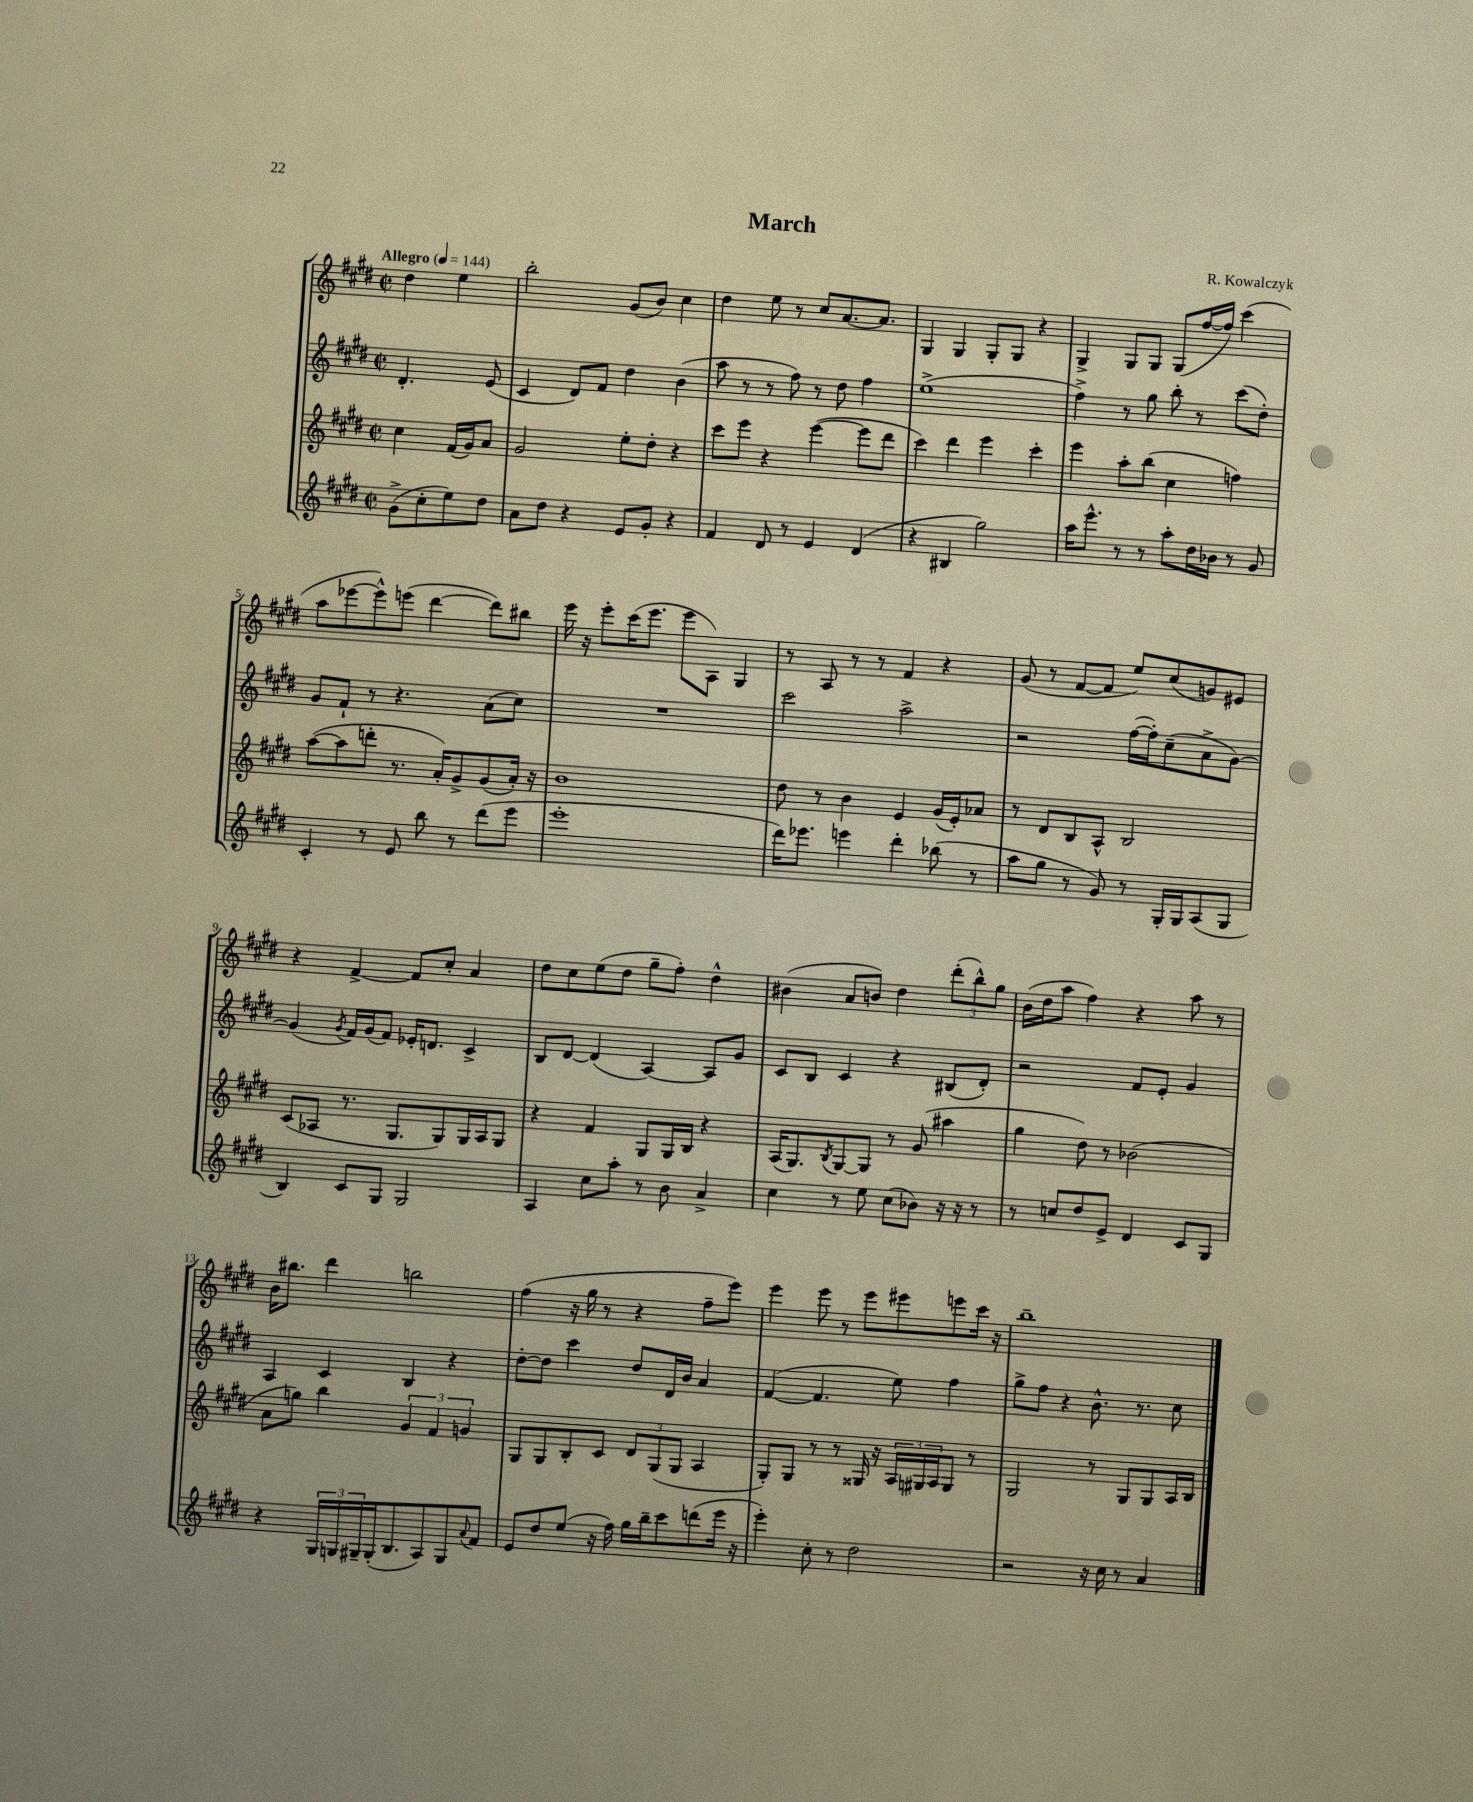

**kern	**kern	**kern	**kern
*staff4	*staff3	*staff2	*staff1
*clefG2	*clefG2	*clefG2	*clefG2
*k[f#c#g#d#]	*k[f#c#g#d#]	*k[f#c#g#d#]	*k[f#c#g#d#]
*M2/2	*M2/2	*M2/2	*M2/2
*met(c|)	*met(c|)	*met(c|)	*met(c|)
*MM144	*MM144	*MM144	*MM144
(8g#^	4cc#	4.d#'	4dd#
8cc#'	.	.	.
8ee)	(16f#	.	4ee
.	16g#)	.	.
8dd#	8a	(8e	.
=	=	=	=
8a	2g#	4c#	2bb'
8dd#	.	.	.
4r	.	8d#)	.
.	.	8f#	.
8e	8ee'	4dd#	(8g#
8g#'	8dd#'	.	8b)
4r	4r	(4b	4cc#
=	=	=	=
4f#	8ccc#	8aa	4dd#
.	8eee	8r	.
8d#	4r	8r	8ee
8r	.	8ff#)	8r
4e	([4eee	8r	8cc#
.	.	8dd#	[8.a
(4d#	8eee]	4ff#	.
.	.	.	8.a]
.	8ddd#	.	.
=	=	=	=
4r	4ccc#)	(1ee^	4G#
4B#	4ddd#	.	4G#
2gg#)	4eee	.	8G#'
.	.	.	8G#
.	4ccc#'	.	4r
=	=	=	=
16aa	4eee	4ff#^)	4G#^
8.eee^^	.	.	.
8r	8aa'	8r	8G#
8r	(8bb	8gg#	8G#
8aa'	4cc#	8bb'	(8G#
16dd#	.	8r	[16ff#
16b-	.	.	16ff#])
8r	4ff)	(8ccc#	(4ccc#
8g#	.	8dd#')	.
=	=	=	=
4c#'	([8aa	8g#	8aa
.	8aa]	8f#`	[8eee-
8r	8ddd'	8r	8eee-^^])
8e	8.r	4.r	(8eee
8bb	.	.	[4ddd#
.	16a')	.	.
8r	8g#^	.	.
(8ddd#	(8g#	(8a	8ddd#])
8eee	16a')	8cc#)	8bb#
.	16r	.	.
=	=	=	=
1eee'	1b	1r	16eee
.	.	.	16r
.	.	.	8eee'
.	.	.	(16ccc#
.	.	.	8.eee
.	.	.	8eee
.	.	.	8A)
.	.	.	4G#
=	=	=	=
16ddd#)	8dd#	2ccc#	8r
8.eee-	.	.	.
.	8r	.	8A
4eee	4b	.	8r
.	.	.	8r
4ddd#'	4e	2aa^	4f#
(8bb-	(16g#	.	4r
.	16e')	.	.
8r	8a-	.	.
=	=	=	=
8aa	8r	2r	(8g#
8gg#	8d#	.	8r
8r	8B	.	[8f#
8g#)	8A^^	.	8f#]
8r	2B	([16ff#	8ee)
.	.	16ff#'])	.
16G#'	.	(8cc#~	(8cc#
16G#	.	.	.
(8A	.	8a^	8g)
8G#	.	[8g#)	8e#
=	=	=	=
4B)	(8c#	(4g#]	4r
.	8A-	.	.
.	.	8qg#	.
8c#	8.r	16f#)	[4f#^
.	.	(16g#	.
8G#	.	8f#)	.
.	8.G#	.	.
2G#	.	16e-'	8f#]
.	.	8.d	.
.	8G#)	.	8cc#'
.	16G#	4c#^	4a
.	16A-	.	.
.	8G#	.	.
=	=	=	=
4A	4r	8B	8dd#
.	.	[8d#	8cc#
8cc#	4f#	(4d#]	(8ee
8aa'	.	.	8dd#
8r	8G#	[4A)	8gg#~
8b	16G#	.	8ff#')
.	16B	.	.
4a^	4r	8A]	4dd#^^
.	.	8g#	.
=	=	=	=
4cc#	(16A	8c#	(4b#
.	8.G#)	.	.
.	.	8B	.
.	8qB	.	.
8r	[8G#	4c#	8a
8ee	8G#]	.	8b)
(8cc#	8r	4r	4dd#
8b-)	(8g#	.	.
16r	4aa#	(8B#	(12ddd#'
16r	.	.	.
.	.	.	12bb^^)
8r	.	8d#')	.
.	.	.	12gg#
=	=	=	=
8r	4gg#	2r	(16b
.	.	.	16dd#
8cc	.	.	8aa
8dd#	8dd#)	.	4ff#)
8e^	8r	.	.
4d#	(2b-	8f#	4r
.	.	8e'	.
8c#	.	4g#	8aa
8G#	.	.	8r
=	=	=	=
4r	8a	4A	16b
.	.	.	8.bb#
.	8gg)	.	.
24G#	4bb	4c#	4ddd#
24G	.	.	.
24G#~	.	.	.
(16G#'	.	.	.
8.B	.	.	.
.	6g#	4B	2bb
8A)	.	.	.
.	6f#	.	.
8G#	.	4r	.
.	6g	.	.
8qqa	.	.	.
8f#	.	.	.
=	=	=	=
8e	8G#	[8dd#'	(4ff#
8dd#	8G#	8dd#]	.
(8ee	8B'	4ccc#	16r
.	.	.	16gg#
16r	8c#	.	8r
16ff#)	.	.	.
16gg#	12d#	8dd#	4r
16bb~	.	.	.
.	(12G#	.	.
8ccc#	.	16d#	.
.	12G#	.	.
.	.	16b	.
(8ddd	4A	4a	8ff#~
16eee	.	.	8eee)
16r	.	.	.
=	=	=	=
4eee')	8G#')	([4f#	4eee
.	8G#	.	.
8cc#'	8r	4.f#]	8eee
8r	8r	.	8r
2dd#	16G##	.	8eee
.	16r	.	.
.	24A	8ee)	8eee#
.	24G#	.	.
.	24A	.	.
.	8G#	4ff#	8eee
.	8r	.	16ccc#
.	.	.	16r
=	=	=	=
2r	2G#	8gg#^	1bb~
.	.	8ff#	.
.	.	4r	.
16r	8r	8.b^^	.
16cc#	.	.	.
8r	8G#	.	.
.	.	8.r	.
4a	8G#	.	.
.	16A	8cc#	.
.	16B	.	.
==	==	==	==
*-	*-	*-	*-
